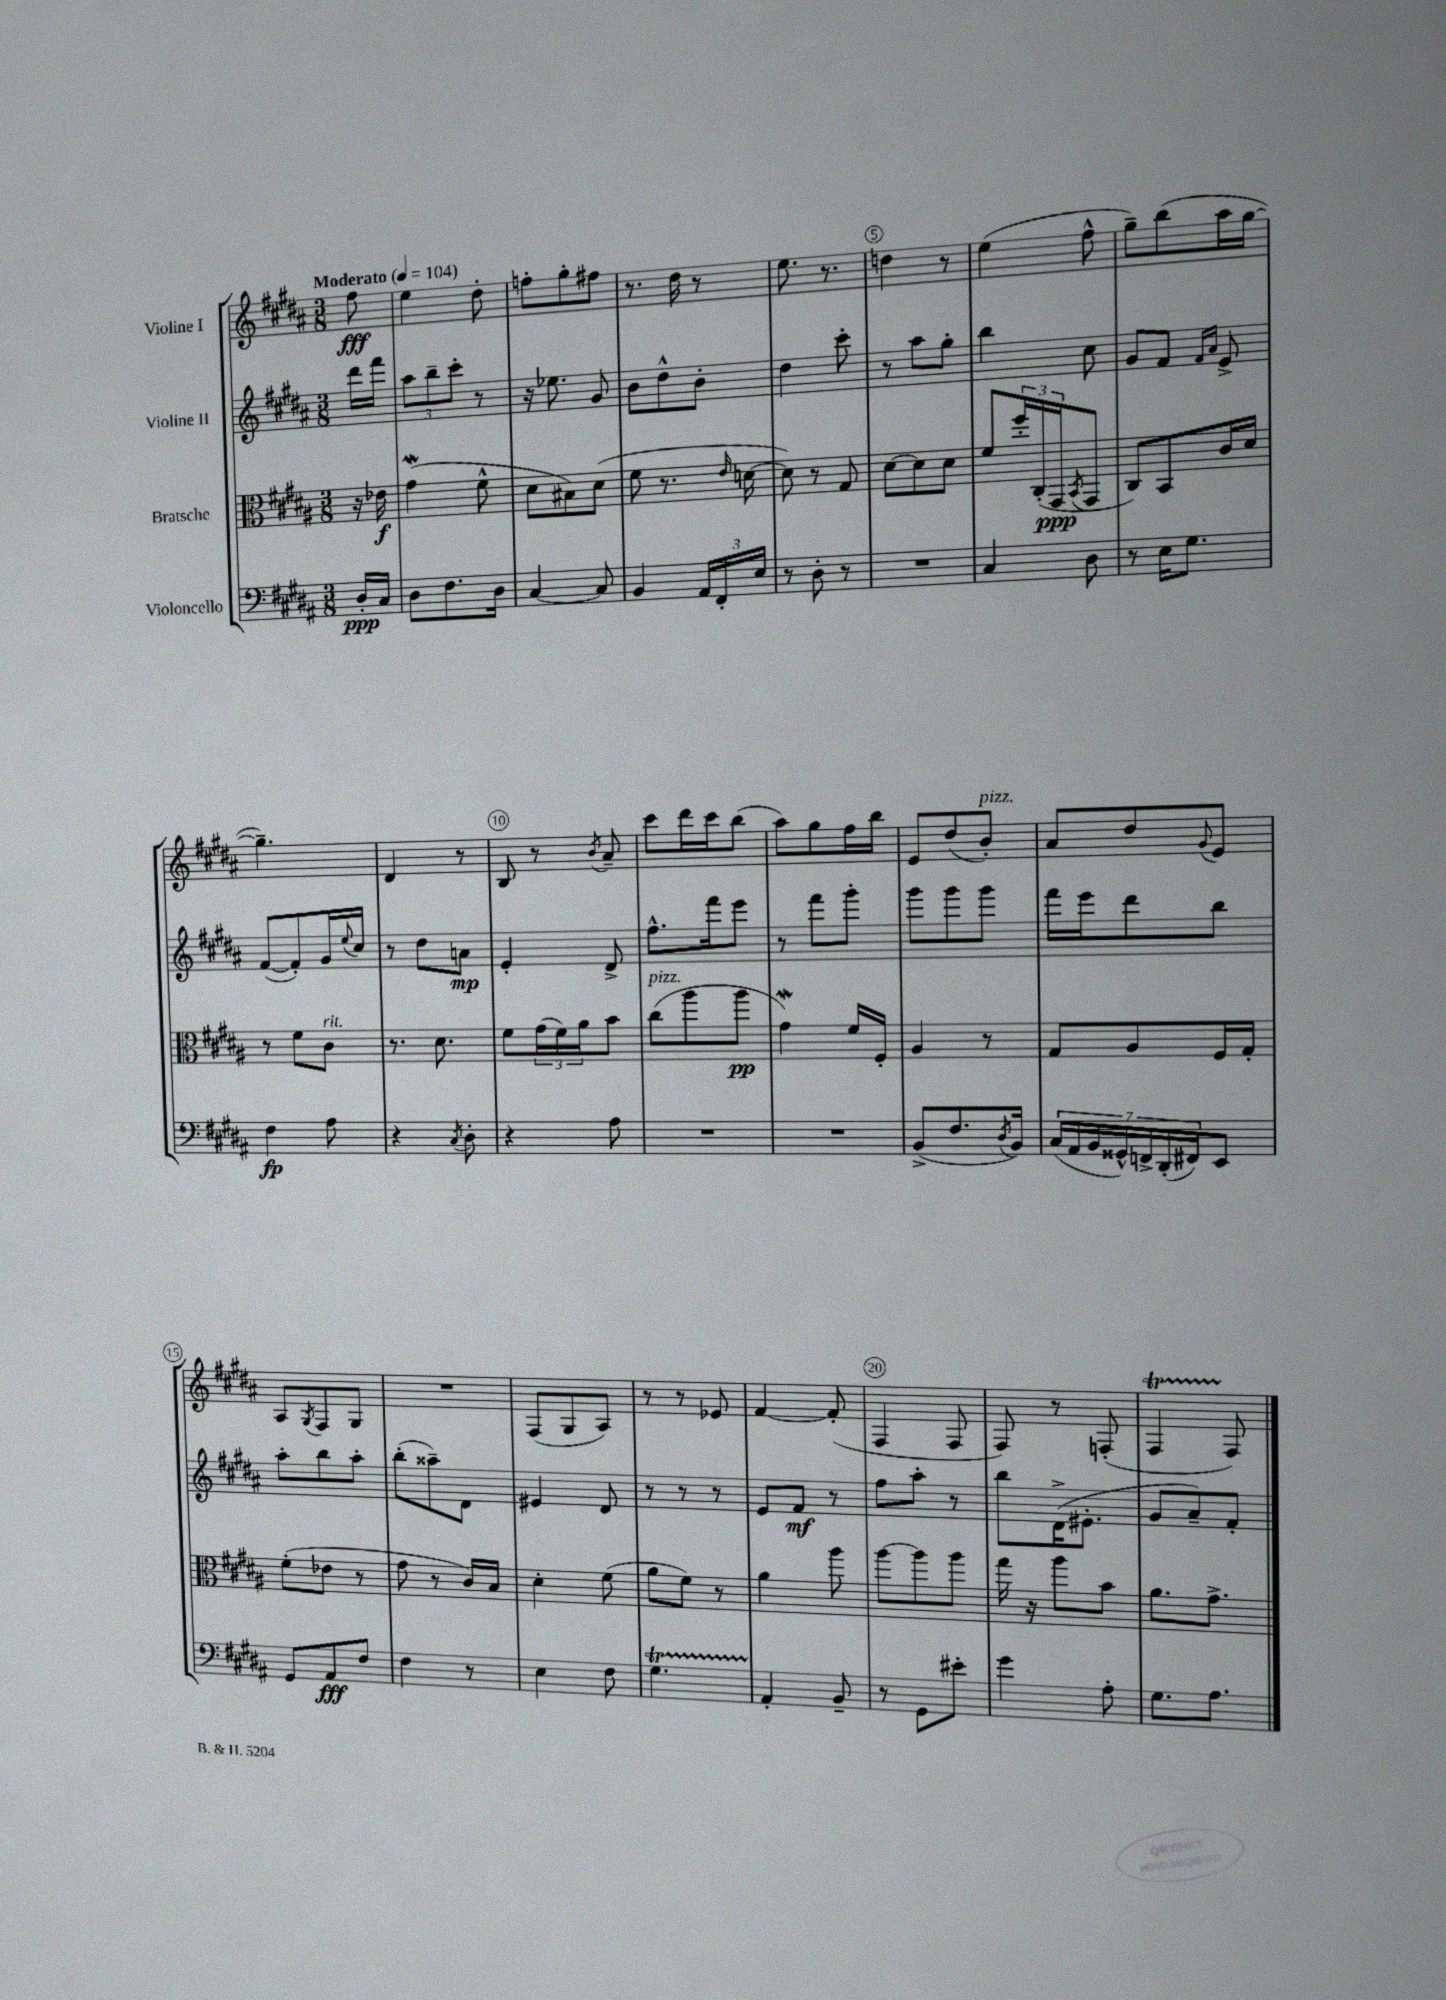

**kern	**dynam	**kern	**dynam	**kern	**dynam	**kern	**dynam
*part4	*part4	*part3	*part3	*part2	*part2	*part1	*part1
*staff4	*staff4	*staff3	*staff3	*staff2	*staff2	*staff1	*staff1
*I"Violoncello	*	*I"Bratsche	*	*I"Violine II	*	*I"Violine I	*
*clefF4	*	*clefC3	*	*clefG2	*	*clefG2	*
*k[f#c#g#d#a#]	*	*k[f#c#g#d#a#]	*	*k[f#c#g#d#a#]	*	*k[f#c#g#d#a#]	*
*M3/8	*	*M3/8	*	*M3/8	*	*M3/8	*
*MM104	*	*MM104	*	*MM104	*	*MM104	*
=	=	=	=	=	=	=	=
!	!	!	!	!	!	!LO:TX:a:B:t=Moderato	!
16D#'/LL	ppp	16r	.	16ddd#\LL	.	8ff#\	fff
16C#/JJ	.	16e-X\	f	16fff#\JJ	.	.	.
=1	=1	=1	=1	=1	=1	=1	=1
8D#\L	.	(4g#W\	.	12aa#\L	.	4ee\	.
.	.	.	.	12bb~\	.	.	.
8.F#\	.	.	.	.	.	.	.
.	.	.	.	12ccc#'\J	.	.	.
.	.	8f#^^\	.	8r	.	8dd#'\	.
16D#\Jk	.	.	.	.	.	.	.
=2	=2	=2	=2	=2	=2	=2	=2
[4C#/	.	8d#\L	.	16r	.	8ffn'\L	.
.	.	.	.	8.ee-X\	.	.	.
.	.	8B#X\)	.	.	.	8gg#'\	.
8C#/]	.	(8d#\J	.	8g#/	.	8ff#X\J	.
=3	=3	=3	=3	=3	=3	=3	=3
4BB/	.	8f#\	.	8b\L	.	8.r	.
.	.	8.r	.	8dd#^^\	.	.	.
.	.	.	.	.	.	16dd#\	.
24AA#/LL	.	.	.	8b'\J	.	8r	.
24FF#'/	.	.	.	.	.	.	.
.	.	16qqe/	.	.	.	.	.
.	.	[16dn\	.	.	.	.	.
24E/JJ	.	.	.	.	.	.	.
=4	=4	=4	=4	=4	=4	=4	=4
8r	.	8d\])	.	4dd#\	.	8.ee\	.
8D#'\	.	8r	.	.	.	.	.
.	.	.	.	.	.	8.r	.
8r	.	8G#/	.	8ccc#'\	.	.	.
=5	=5	=5	=5	=5	=5	=5	=5
4.r	.	[8d#\L	.	8r	.	4ddn\	.
.	.	8d#\]	.	8aa#\L	.	.	.
.	.	8d#\J	.	8gg#'\J	.	8r	.
=6	=6	=6	=6	=6	=6	=6	=6
4C#/	.	8f#/L	.	4bb\	.	(4ee\	.
.	.	24ff#'/L	.	.	.	.	.
.	.	(24C#'/	.	.	.	.	.
.	.	24GG#/J	ppp	.	.	.	.
.	.	8qBB/	.	.	.	.	.
8D#\	.	8GG#/J	.	8cc#\	.	8ff#^^\	.
=7	=7	=7	=7	=7	=7	=7	=7
8r	.	8C#/L)	.	8g#/L	.	8gg#~\L)	.
16E\KL	.	8BB/	.	8f#/J	.	(8bb\	.
8.G#\J	.	.	.	.	.	.	.
.	.	.	.	16qqf#/LL	.	.	.
.	.	.	.	16qqa#/JJ	.	.	.
.	.	16c#/L	.	8e^/	.	16aa#\L	.
.	.	16d#/JJ	.	.	.	[16gg#\JJ	.
!!LO:LB:g=z
=8	=8	=8	=8	=8	=8	=8	=8
4F#\	fp	8r	.	([8f#/L	.	4.gg#~\])	.
.	.	8f#\L	.	8f#'/])	.	.	.
!	!	!LO:TX:a:i:t=rit.	!	!	!	!	!
8A#\	.	8c#\J	.	16g#/L	.	.	.
.	.	.	.	8qqee/	.	.	.
.	.	.	.	16cc#/JJ	.	.	.
=9	=9	=9	=9	=9	=9	=9	=9
4r	.	8.r	.	8r	.	4d#/	.
.	.	.	.	8dd#\L	.	.	.
.	.	8.d#\	.	.	.	.	.
8qC#/	.	.	.	.	.	.	.
8D#'\	.	.	.	8an\J	mp	8r	.
=10	=10	=10	=10	=10	=10	=10	=10
4r	.	8f#\L	.	4e'/	.	8B/	.
.	.	(24g#\L	.	.	.	8r	.
.	.	24f#\)	.	.	.	.	.
.	.	24a#\J	.	.	.	.	.
.	.	.	.	.	.	8qb/	.
8A#\	.	8b\J	.	8d#^/	.	8a#~/	.
=11	=11	=11	=11	=11	=11	=11	=11
!	!	!LO:TX:a:i:t=pizz.	!	!	!	!	!
4.r	.	(8cc#\L	.	8.ff#^^\L	.	8ccc#\L	.
.	.	8aa#\	.	.	.	16ddd#\L	.
.	.	.	.	16fff#\k	.	16ccc#\J	.
.	.	8aa#\J	pp	8eee\J	.	(8bb\J	.
=12	=12	=12	=12	=12	=12	=12	=12
4.r	.	4g#W\)	.	8r	.	8aa#\L)	.
.	.	.	.	8fff#\L	.	8gg#\	.
.	.	16f#/LL	.	8ggg#'\J	.	16ff#\L	.
.	.	16F#'/JJ	.	.	.	16bb\JJ	.
=13	=13	=13	=13	=13	=13	=13	=13
(8BB^/L	.	4A#/	.	8ggg#\L	.	8e/L	.
8.F#/	.	.	.	8ggg#\	.	(8dd#/	.
!	!	!	!	!	!	!LO:TX:a:i:t=pizz.	!
.	.	8r	.	8ggg#\J	.	8b'/J)	.
8qD#/	.	.	.	.	.	.	.
16BB/Jk)	.	.	.	.	.	.	.
=14	=14	=14	=14	=14	=14	=14	=14
(28C#/LL	.	8G#/L	.	16fff#\LL	.	8a#/L	.
28AA#/	.	.	.	.	.	.	.
.	.	.	.	16eee\J	.	.	.
28BB/	.	.	.	.	.	.	.
28GG##X^^/)	.	.	.	.	.	.	.
.	.	8A#/	.	8ddd#\	.	8dd#/	.
28FFn^/	.	.	.	.	.	.	.
(28DD#'/	.	.	.	.	.	.	.
28FF#X/J)	.	.	.	.	.	.	.
.	.	.	.	.	.	8qqg#/	.
8EE/J	.	16F#/L	.	8bb\J	.	8e/J	.
.	.	16G#'/JJ	.	.	.	.	.
!!LO:LB:g=z
=15	=15	=15	=15	=15	=15	=15	=15
8GG#/L	.	(8f#'\L	.	8aa#'\L	.	8A#/L	.
.	.	.	.	.	.	8qG#/	.
8AA#/	fff	8e-X\J	.	8bb\	.	8F#/	.
8F#/J	.	8r	.	8aa#'\J	.	8G#/J	.
=16	=16	=16	=16	=16	=16	=16	=16
4F#\	.	8g#\	.	(8bb'\L	.	4.r	.
.	.	8r	.	8aa##X~\)	.	.	.
8r	.	16c#/LL)	.	8d#\J	.	.	.
.	.	16B/JJ	.	.	.	.	.
=17	=17	=17	=17	=17	=17	=17	=17
4E\	.	4d#'\	.	4e#X/	.	(8F#/L	.
.	.	.	.	.	.	8G#/	.
8F#\	.	(8f#\	.	8d#/	.	8A#/J)	.
=18	=18	=18	=18	=18	=18	=18	=18
4.G#T\	.	8a#\L	.	8r	.	8r	.
.	.	8f#\J)	.	8r	.	8r	.
.	.	8r	.	8r	.	8e-X/	.
=19	=19	=19	=19	=19	=19	=19	=19
4AA#'/	.	4a#\	.	8e/L	.	[4f#/	.
.	.	.	.	8f#/J	mf	.	.
8BB~/	.	8aa#\	.	8r	.	(8f#'/]	.
=20	=20	=20	=20	=20	=20	=20	=20
8r	.	[8aa#\L	.	8ff#\L	.	4F#/	.
8GG#\L	.	8aa#\]	.	8aa#'\J	.	.	.
8e#X'\J	.	8aa#\J	.	8r	.	8F#/	.
=21	=21	=21	=21	=21	=21	=21	=21
4g#\	.	16gg#\	.	8bb\L	.	8F#/)	.
.	.	16r	.	.	.	.	.
.	.	8aa#\L	.	(16d#^\K	.	8r	.
.	.	.	.	8.e#X'\J	.	.	.
8A#'\	.	8b\J	.	.	.	(8Fn'/	.
=22	=22	=22	=22	=22	=22	=22	=22
8.G#\L	.	8.a#\L	.	8g#/L	.	4F#T/	.
.	.	.	.	8a#~/)	.	.	.
8.A#\J	.	8.g#^\J	.	.	.	.	.
.	.	.	.	8f#'/J	.	8F#/)	.
==	==	==	==	==	==	==	==
*-	*-	*-	*-	*-	*-	*-	*-
